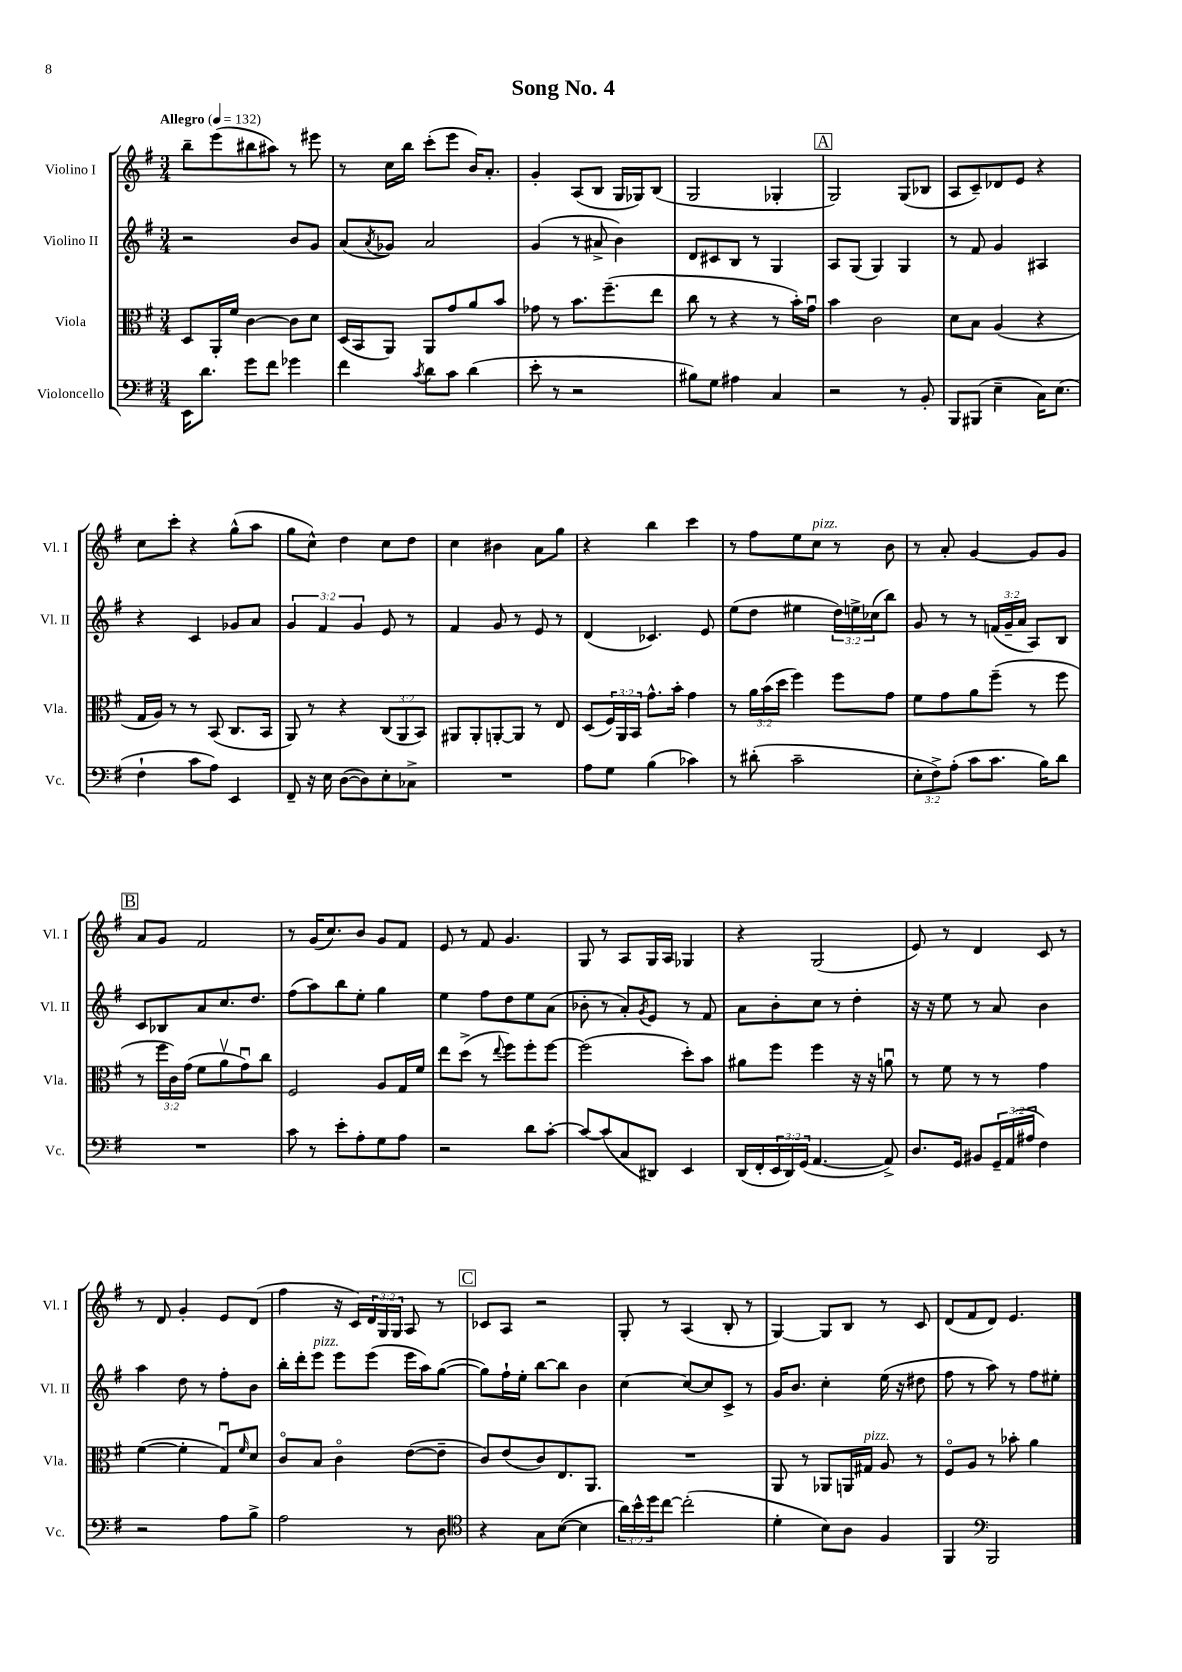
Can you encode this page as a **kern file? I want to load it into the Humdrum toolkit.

**kern	**kern	**kern	**kern
*staff4	*staff3	*staff2	*staff1
*clefF4	*clefC3	*clefG2	*clefG2
*k[f#]	*k[f#]	*k[f#]	*k[f#]
*M3/4	*M3/4	*M3/4	*M3/4
*MM132	*MM132	*MM132	*MM132
16EE\LK	8D/L	2r	8bb~\L
8.d\J	.	.	.
.	16AA'/L	.	(8eee\
.	16f#/JJ	.	.
8g\L	[4c\	.	8bb#\
8f#\J	.	.	8aa#\J)
4g-\	8c\]L	8b/L	8r
.	8d\J	8g/J	8eee#\
=	=	=	=
4f#\	(16D/LL	(8a/L	8r
.	16BB/J	.	.
.	.	8qa/	.
.	8AA/J)	8g-/J)	16cc\LL
.	.	.	16bb\JJ
8qc/	.	.	.
8d\L	8AA/L	2a/	(8ccc'\L
8c\J	8g/	.	8eee\J
(4d\	8a/	.	16b/LK)
.	.	.	8.a'/J
.	8b/J	.	.
=	=	=	=
8e'\	8g-\	(4g/	4g'/
8r	8r	.	.
2r	8.b\L	8r	(8A/L
.	.	8a#^/	8B/J
.	(8.ff#~\	.	.
.	.	4b\)	16G/LL
.	.	.	16G-/J)
.	8ee\J	.	(8B/J
=	=	=	=
8B#\L)	8cc\	8d/L	2G/
8G\J	8r	8c#/	.
4A#\	4r	8B/J	.
.	.	8r	.
4C/	8r	4G/	4G-'/
.	16b'\LL)	.	.
.	16gu\JJ	.	.
=	=	=	=
2r	4b\	8A/L	2G/)
.	.	(8G/J	.
.	2c\	4G/)	.
8r	.	4G/	(8G/L
8BB'/	.	.	8B-/J
=	=	=	=
8BBB/L	8d\L	8r	8A/L
(8BBB#/J	8B\J	8f#/	8c~/)
4E~\	(4A/	4g/	8d-/
.	.	.	8e/J
16C\LK)	4r	4A#/	4r
(8.E\J	.	.	.
=	=	=	=
4F#`\	16G/LL	4r	8cc\L
.	16A/JJ)	.	.
.	8r	.	8ccc'\J
8c\L	8r	4c/	4r
8A\J)	(8BB/	.	.
4EE/	8.C/L	8g-/L	(8gg^^\L
.	.	8a/J	8aa\J
.	16BB/Jk	.	.
=	=	=	=
8FF#~/	8AA/)	6g/	8gg\L
16r	8r	.	8cc^^\J)
.	.	6f#/	.
16E\	.	.	.
([8D\L	4r	.	4dd\
.	.	6g/	.
8D\])	.	.	.
8E'\	(12C/L	8e/	8cc\L
.	12AA/	.	.
8C-^\J	.	8r	8dd\J
.	12BB/J)	.	.
=	=	=	=
2.r	8AA#/L	4f#/	4cc\
.	8AA#'/	.	.
.	[8AA'/	8g/	4b#\
.	8AA/]J	8r	.
.	8r	8e/	8a\L
.	8E/	8r	8gg\J
=	=	=	=
8A\L	(8D/L	(4d/	4r
8G\J	24F#/L)	.	.
.	24AA/	.	.
.	24BB/JJ	.	.
(4B\	8.g^^\L	4.c-/)	4bb\
.	16b'\Jk	.	.
4c-\)	4g\	.	4ccc\
.	.	8e/	.
=	=	=	=
8r	8r	(8ee\L	8r
(8d#'\	24a\LL	8dd\J	8ff#\L
.	(24b\	.	.
.	24dd\JJ	.	.
2c~\	4ff#\)	4ee#\	8ee\
.	.	.	8cc\J
.	8ff#\L	24dd\LL)	8r
.	.	24ee^\	.
.	.	(24cc-\J	.
.	8g\J	8bb\J)	8b\
=	=	=	=
12E'\L	8f#\L	8g/	8r
12F#^\)	.	.	.
.	8g\	8r	8a'/
(12A'\J	.	.	.
8c\L	8a\	8r	[4g/
8.c\J	(8ff#~\J	(24f/LL	.
.	.	24g~/	.
.	.	24a/JJ	.
.	8r	8A/L)	8g/]L
16B\LK)	.	.	.
8d\J	8ff#\	8B/J	8g/J
=	=	=	=
2.r	8r	8c/L	8a/L
.	24ff#\LL	8B-/	8g/J
.	24c\)	.	.
.	(24g\JJ	.	.
.	8f#\L	8a/	2f#/
.	8av\	8.cc/	.
.	8gu\)	.	.
.	.	8.dd/J	.
.	8cc\J	.	.
=	=	=	=
8c\	2F#/	(8ff#\L	8r
8r	.	8aa\)	(16g/LK
.	.	.	8.cc/)
8e'\L	.	8bb\	.
8A'\	.	8ee'\J	8b/J
8G\	8A/L	4gg\	8g/L
8A\J	16G/L	.	8f#/J
.	16f#/JJ	.	.
=	=	=	=
2r	8ee\L	4ee\	8e/
.	(8dd^\J	.	8r
.	8r	8ff#\L	8f#/
.	8qqee/	.	.
.	8ff#\L)	8dd\	4.g/
8d\L	8ff#'\	8ee\	.
[8c'\J	[8ff#\J	(8a\J	.
=	=	=	=
8c/_L	(2ff#\]	8b-'\	8G/
(8c/]	.	8r	8r
8C/	.	8a'/L)	8A/L
.	.	8qg/	.
8DD#/J)	.	8e/J	16G/L
.	.	.	16A/JJ
4EE/	8dd'\L)	8r	4G-/
.	8b\J	8f#/	.
=	=	=	=
(16DD/LL	8a#\L	8a\L	4r
16FF#'/	.	.	.
24EE/	8ff#\J	8b'\	.
24DD/)	.	.	.
(24GG/JJ	.	.	.
[4.AA/	4ff#\	8cc\J	(2G/
.	.	8r	.
.	16r	4dd'\	.
.	16r	.	.
8AA^/])	8au\	.	.
=	=	=	=
8.D/L	8r	16r	8e/)
.	.	16r	.
.	8f#\	8ee\	8r
16GG/Jk	.	.	.
8BB#/L	8r	8r	4d/
24GG~/L	8r	8a/	.
(24AA/	.	.	.
24A#/JJ	.	.	.
4F#\)	4g\	4b\	8c/
.	.	.	8r
=	=	=	=
2r	([4f#\	4aa\	8r
.	.	.	8d/
.	4f#'\]	8dd\	4g'/
.	.	8r	.
8A\L	8Gu/L)	8ff#'\L	8e/L
.	16qqf#/	.	.
8B^\J	8d/J	8b\J	(8d/J
=	=	=	=
2A\	8co/L	16bb'\LL	4ff#\
.	.	16ddd'\J	.
.	8B/J	8eee\J	.
.	4co\	8eee\L	16r
.	.	.	16c/LL)
.	.	(8eee\J	24d/
.	.	.	24G/
.	.	.	24G/JJ
8r	([8e\L	16eee\LL	8A/
.	.	16aa\J)	.
8D\	8e~\]J	([8gg\J	8r
=	=	=	=
*clefC4	*	*	*
4r	8c/L)	8gg\]L)	8c-/L
.	(8e/	16ff#`\L	8A/J
.	.	16ee'\JJ	.
8G\L	8c/)	[8bb\L	2r
([8B\J	8.E/	8bb\]J	.
4B\]	.	4b\	.
.	8.AA/J	.	.
=	=	=	=
24a\LL)	2.r	[4cc\	8G'/
24b^^\	.	.	.
24dd\J	.	.	.
[8cc\J	.	.	8r
(2cc'\]	.	8cc/_L	(4A/
.	.	8cc/]	.
.	.	8c^/J	8B'/
.	.	8r	8r
=	=	=	=
4d'\	8AA/	16g/LK	[4G/)
.	.	8.b/J	.
.	8r	.	.
8B\L)	8AA-/L	4cc'\	8G/]L
8A\J	16AA/L	.	8B/J
.	16G#/JJ	.	.
4F#/	8A/	(16ee\	8r
.	.	16r	.
.	8r	8dd#\	8c/
=	=	=	=
4FF#/	8F#o/L	8ff#\	(8d/L
.	8A/J	8r	8f#/
*clefF4	*	*	*
2BBB/	8r	8aa\)	8d/J)
.	8b-'\	8r	4.e/
.	4a\	8ff#\L	.
.	.	8ee#'\J	.
==	==	==	==
*-	*-	*-	*-
